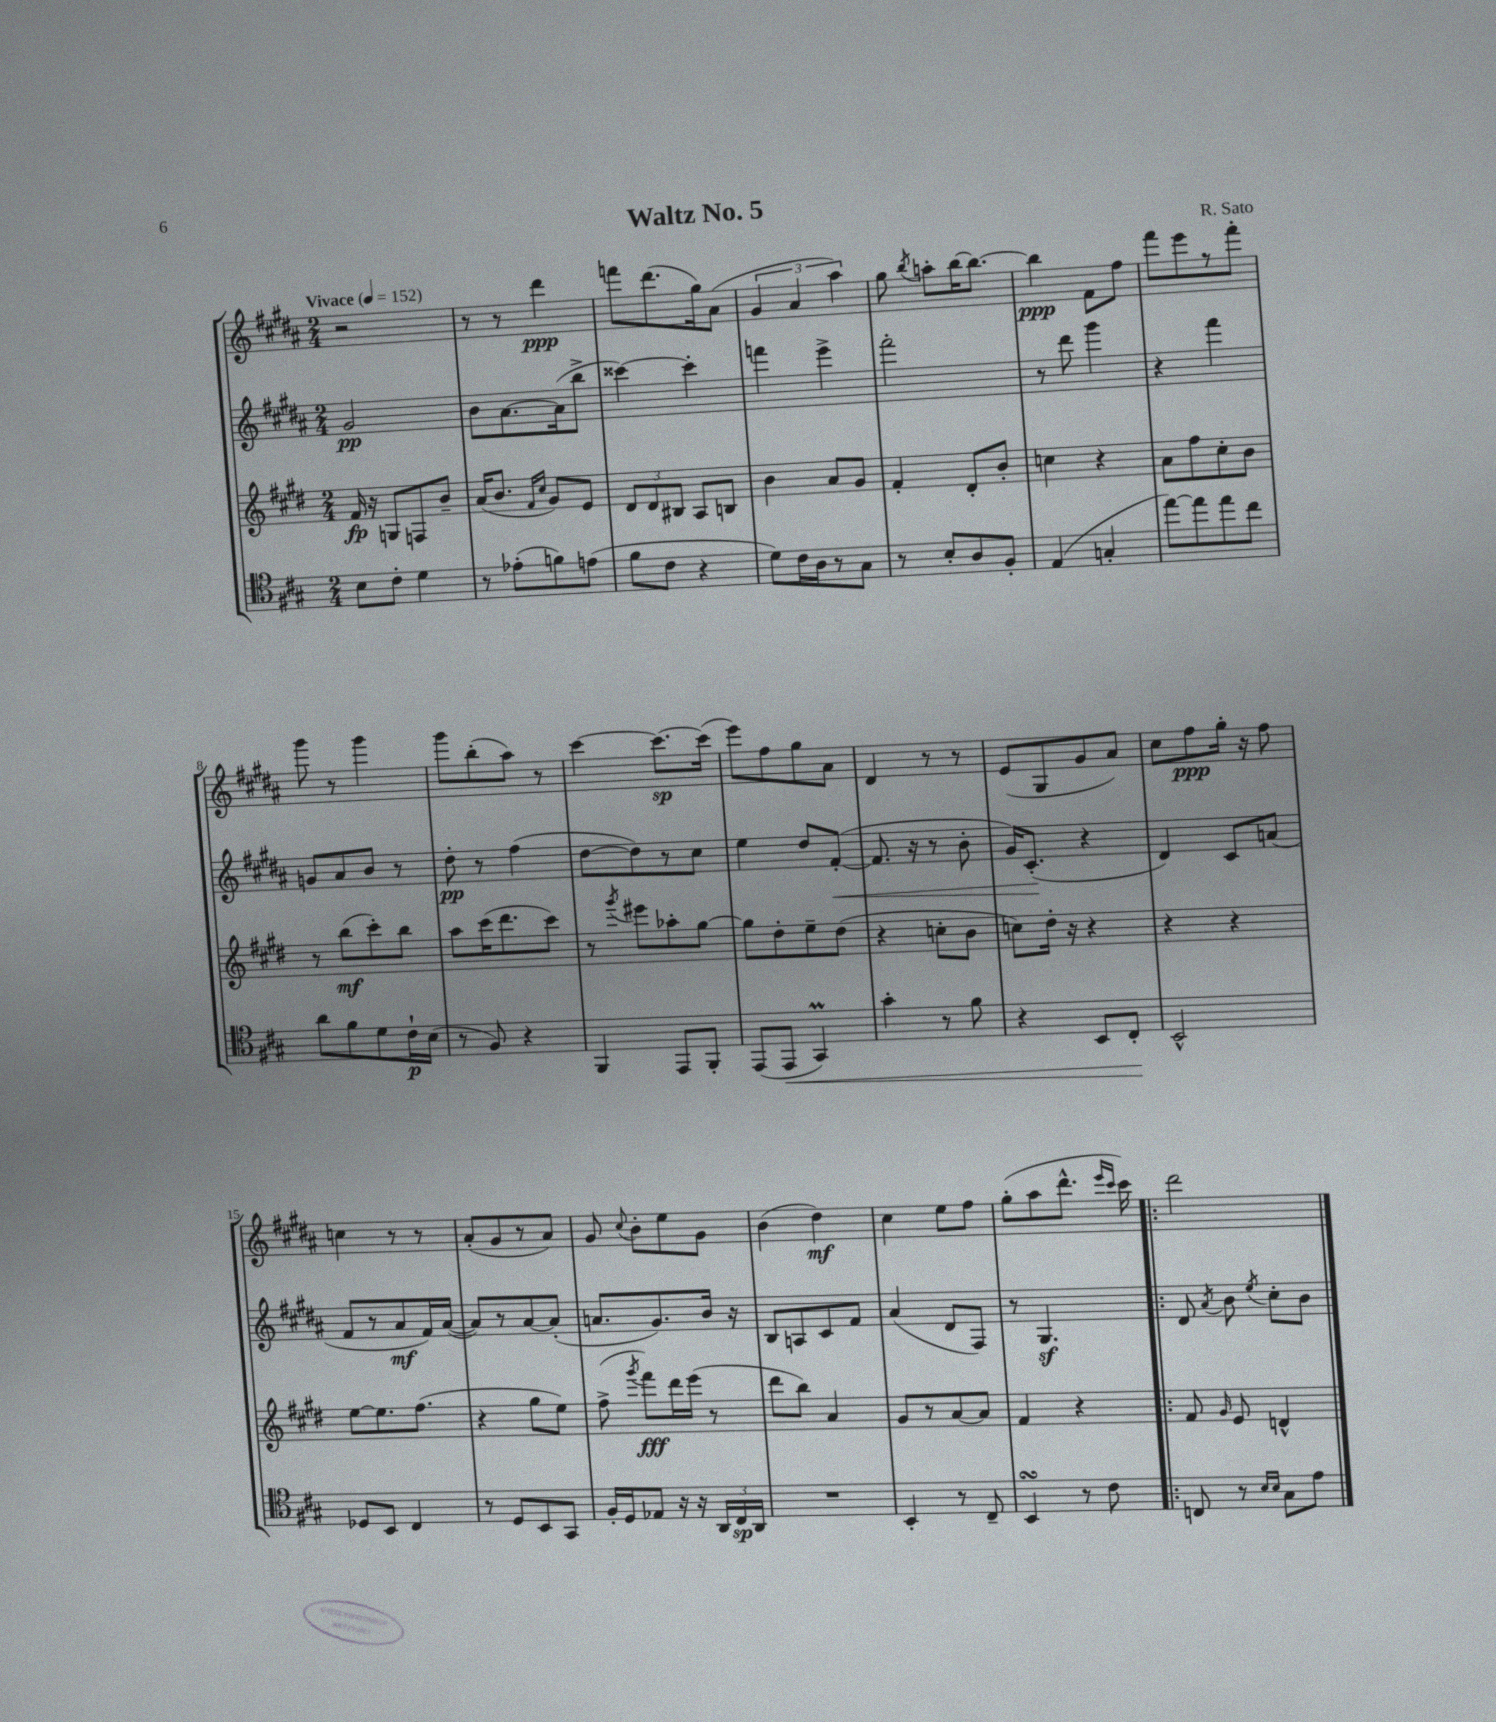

**kern	**dynam	**kern	**dynam	**kern	**dynam	**kern	**dynam
*part4	*part4	*part3	*part3	*part2	*part2	*part1	*part1
*staff4	*staff4	*staff3	*staff3	*staff2	*staff2	*staff1	*staff1
*clefC4	*	*clefG2	*	*clefG2	*	*clefG2	*
*k[f#c#g#]	*	*k[f#c#g#d#]	*	*k[f#c#g#d#a#]	*	*k[f#c#g#d#a#]	*
*M2/4	*	*M2/4	*	*M2/4	*	*M2/4	*
*MM152	*	*MM152	*	*MM152	*	*MM152	*
=1	=1	=1	=1	=1	=1	=1	=1
!	!	!	!	!	!	!LO:TX:a:B:t=Vivace	!
8B\L	.	16f#/	fp	2g#/	pp	2r	.
.	.	16r	.	.	.	.	.
8c#'\J	.	8Gn/L	.	.	.	.	.
4d\	.	8Fn/	.	.	.	.	.
.	.	8b~/J	.	.	.	.	.
=2	=2	=2	=2	=2	=2	=2	=2
8r	.	(16a/KL	.	8b\L	.	8r	.
.	.	8.b/J	.	.	.	.	.
(8e-X'\L	.	.	.	[8.a#\	.	8r	.
.	.	16qqf#/LL	.	.	.	.	.
.	.	16qqcc#/JJ	.	.	.	.	.
8fn\)	.	8g#/L)	.	.	.	4ddd#\	ppp
.	.	.	.	(16a#\k]	.	.	.
(8en\J	.	8e/J	.	8bb^\J	.	.	.
=3	=3	=3	=3	=3	=3	=3	=3
8f#\L	.	12d#/L	.	[4ccc##X\)	.	8fffn\L	.
.	.	12d#/	.	.	.	.	.
8c#\J	.	.	.	.	.	(8.ddd#\	.
.	.	12B#X/J	.	.	.	.	.
4r	.	8A/L	.	4ccc##'\]	.	.	.
.	.	.	.	.	.	16gg#\k)	.
.	.	8Bn/J	.	.	.	(8a#\J	.
=4	=4	=4	=4	=4	=4	=4	=4
8d\L)	.	4b\	.	4fffn\	.	6g#/	.
16c#\L	.	.	.	.	.	.	.
.	.	.	.	.	.	6a#/	.
16A\J	.	.	.	.	.	.	.
8r	.	8a/L	.	4eee^\	.	.	.
.	.	.	.	.	.	6aa#\)	.
8G#\J	.	8g#/J	.	.	.	.	.
=5	=5	=5	=5	=5	=5	=5	=5
8r	.	4f#'/	.	2fff#'\	.	8gg#\	.
.	.	.	.	.	.	8qbb/	.
8B'/L	.	.	.	.	.	8aan'\L	.
8A/	.	8d#'/L	.	.	.	[16bb\K	.
.	.	.	.	.	.	8.bb\J_	.
8F#'/J	.	8b'/J	.	.	.	.	.
=6	=6	=6	=6	=6	=6	=6	=6
(4E/	.	4ccn\	.	8r	.	4bb\]	ppp
.	.	.	.	8ddd#\	.	.	.
4Gn'/	.	4r	.	4ggg#\	.	8f#\L	.
.	.	.	.	.	.	8ff#\J	.
=7	=7	=7	=7	=7	=7	=7	=7
[8ee\L)	.	8a\L	.	4r	.	8fff#\L	.
8ee\]	.	8ff#\	.	.	.	8eee\	.
8ee\	.	8cc#'\	.	4fff#\	.	8r	.
8cc#\J	.	8b\J	.	.	.	8fff#'\J	.
!!LO:LB:g=z
=8	=8	=8	=8	=8	=8	=8	=8
8a\L	.	8r	.	8gn/L	.	8ggg#\	.
8f#\	.	(8bb\L	mf	8a#/	.	8r	.
8d\	.	8ccc#'\)	.	8b/J	.	4ggg#\	.
16c#`\L	p	8bb\J	.	8r	.	.	.
(16B\JJ	.	.	.	.	.	.	.
=9	=9	=9	=9	=9	=9	=9	=9
8r	.	8aa\L	.	8dd#'\	pp	8ggg#\L	.
8F#/)	.	(16ccc#\K	.	8r	.	(8bb'\	.
.	.	8.ddd#\	.	.	.	.	.
4r	.	.	.	(4ff#\	.	8aa#\J)	.
.	.	8ccc#\J)	.	.	.	8r	.
=10	=10	=10	=10	=10	=10	=10	=10
4FF#/	.	8r	.	[8dd#\L	.	[4ccc#\	.
.	.	8qggg#/	.	.	.	.	.
.	.	8eee#X\L	.	8dd#\])	.	.	.
8EE/L	.	8aa-X'\	.	8r	.	8.ccc#\L_	sp
8FF#'/J	.	[8gg#\J	.	8cc#\J	.	.	.
.	.	.	.	.	.	(16ccc#\Jk]	.
=11	=11	=11	=11	=11	=11	=11	=11
(8EE/L	.	8gg#\L]	.	4ee\	.	8eee\L)	.
!	!LO:HP:b	!	!	!	!	!	!
8EE/J	<	8dd#'\	.	.	.	8ff#\	.
4GG#m/)	.	8ee~\	.	8dd#/L	.	8gg#\	.
!	!	!	!	!	!LO:HP:b	!	!
.	.	(8dd#\J	.	([8f#'/J	<	8a#\J	.
=12	=12	=12	=12	=12	=12	=12	=12
4g#'\	.	4r	.	8.f#/]	.	4d#/	.
.	.	.	.	16r	.	.	.
8r	.	8ccn'\L	.	8r	.	8r	.
8f#\	.	8b\J	.	8b'\	.	8r	.
=13	=13	=13	=13	=13	=13	=13	=13
4r	.	8ccn\L)	.	16g#/KL)	.	(8e/L	.
.	.	.	.	(8.c#'/J	.	.	.
.	.	16dd#'\Jk	.	.	.	8G#/	.
.	.	16r	.	.	.	.	.
8BB/L	.	4r	.	4r	[	8g#/	.
8C#'/J	.	.	.	.	.	8a#/J)	.
.	[	.	.	.	.	.	.
=14	=14	=14	=14	=14	=14	=14	=14
2BB^^/	.	4r	.	4d#/)	.	8cc#\L	.
.	.	.	.	.	.	8ff#\	ppp
.	.	4r	.	8c#/L	.	16gg#'\Jk	.
.	.	.	.	.	.	16r	.
.	.	.	.	(8an/J	.	8ff#\	.
!!LO:LB:g=z
=15	=15	=15	=15	=15	=15	=15	=15
8D-X/L	.	[8ee\L	.	8f#/L	.	4ccn\	.
8BB/J	.	8.ee\]	.	8r	.	.	.
4C#/	.	.	.	8a#/	mf	8r	.
.	.	(8.ff#\J	.	.	.	.	.
.	.	.	.	16f#/L)	.	8r	.
.	.	.	.	([16a#/JJ	.	.	.
=16	=16	=16	=16	=16	=16	=16	=16
8r	.	4r	.	8a#/L])	.	(8a#'/L	.
8D/L	.	.	.	8r	.	8g#/	.
8BB/	.	8gg#\L	.	[8a#/	.	8r	.
8GG#/J	.	8ee\J)	.	(8a#'/J]	.	8a#/J)	.
=17	=17	=17	=17	=17	=17	=17	=17
16F#'/LL	.	(8ff#^\	.	8.an/L	.	8g#/	.
16D/J	.	.	.	.	.	.	.
.	.	8qggg#/	.	.	.	8qqcc#/	.
8E-X/J	.	8fff#\L)	fff	.	.	8b'\L	.
.	.	.	.	8.g#/)	.	.	.
16r	.	16ddd#\L	.	.	.	8ee\	.
16r	.	(16eee\JJ	.	.	.	.	.
24AA/LL	.	8r	.	16b/Jk	.	8g#\J	.
24C#/	sp	.	.	.	.	.	.
.	.	.	.	16r	.	.	.
24AA/JJ	.	.	.	.	.	.	.
=18	=18	=18	=18	=18	=18	=18	=18
2r	.	8ddd#\L	.	8B/L	.	(4b\	.
.	.	8bb\J)	.	8An/	.	.	.
.	.	4a/	.	8c#/	.	4dd#\)	mf
.	.	.	.	8f#/J	.	.	.
=19	=19	=19	=19	=19	=19	=19	=19
4BB'/	.	8g#/L	.	(4a#/	.	4cc#\	.
.	.	8r	.	.	.	.	.
8r	.	[8a/	.	8d#/L	.	8ee\L	.
8C#~/	.	8a/J]	.	8F#/J)	.	8ff#\J	.
=20	=20	=20	=20	=20	=20	=20	=20
4BBsSSS/	.	4f#/	.	8r	.	(8gg#'\L	.
.	.	.	.	4.G#z/	.	8aa#\	.
8r	.	4r	.	.	.	8.ddd#^^\J	.
8c#\	.	.	.	.	.	.	.
.	.	.	.	.	.	16qqeee/LL	.
.	.	.	.	.	.	16qqccc#/JJ	.
.	.	.	.	.	.	16ccc#\)	.
=21!|:	=21!|:	=21!|:	=21!|:	=21!|:	=21!|:	=21!|:	=21!|:
8Cn/	.	8f#/	.	8d#/	.	2ddd#\	.
.	.	16qqg#/	.	8qa#/	.	.	.
8r	.	8e/	.	8b\	.	.	.
16qqB/LL	.	.	.	.	.	.	.
16qqB/JJ	.	.	.	8qee/	.	.	.
8G#\L	.	4dn^^/	.	8cc#'\L	.	.	.
8e\J	.	.	.	8b\J	.	.	.
==	==	==	==	==	==	==	==
*-	*-	*-	*-	*-	*-	*-	*-
